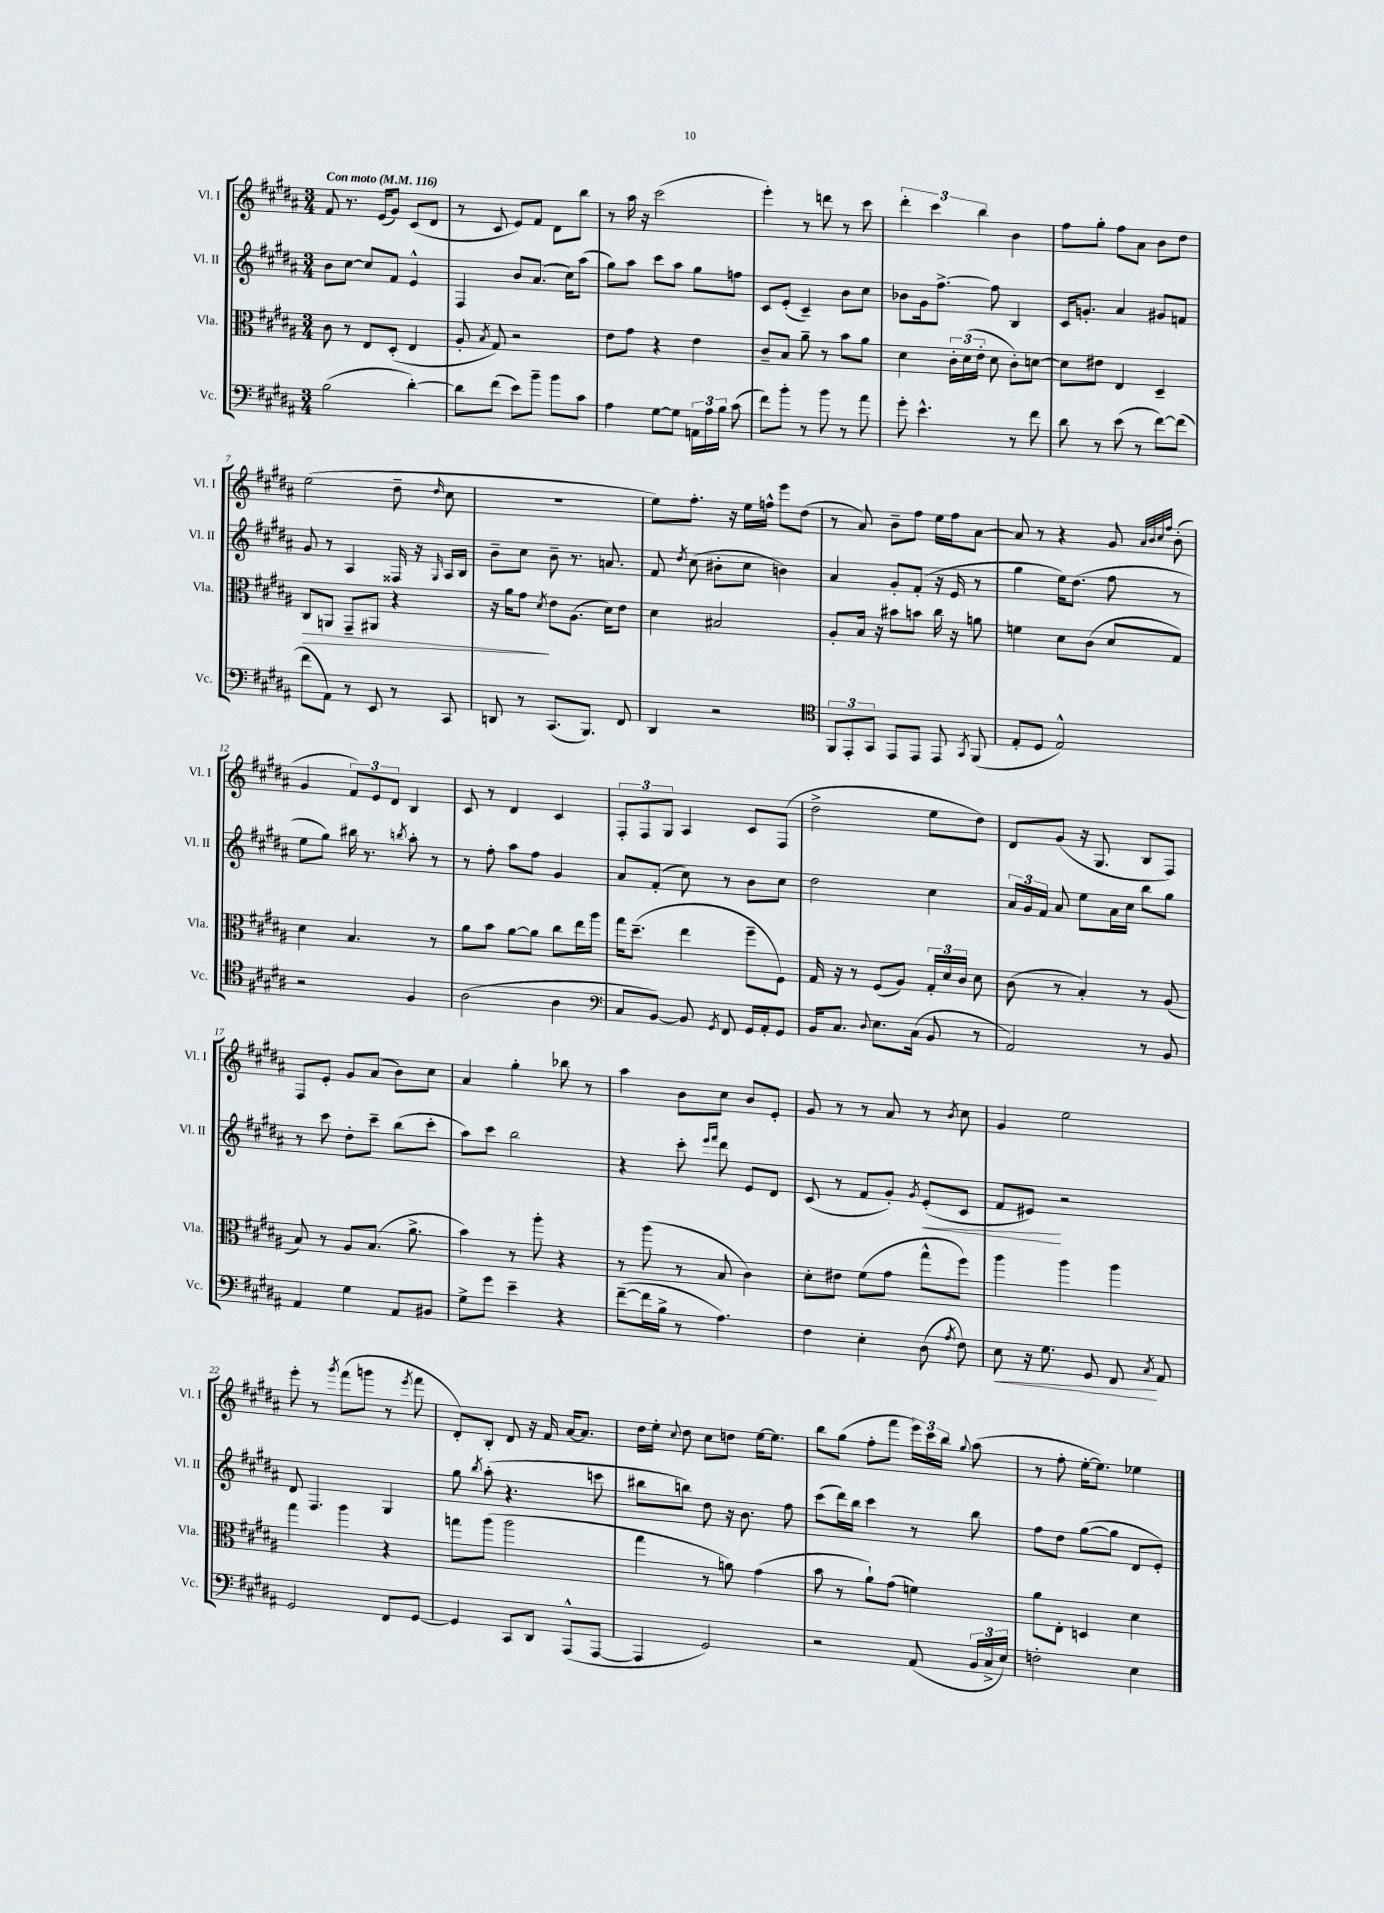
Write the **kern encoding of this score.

**kern	**dynam	**kern	**dynam	**kern	**dynam	**kern
*part4	*part4	*part3	*part3	*part2	*part2	*part1
*staff4	*staff4	*staff3	*staff3	*staff2	*staff2	*staff1
*I"Vc.	*	*I"Vla.	*	*I"Vl. II	*	*I"Vl. I
*I'Vc.	*	*I'Vla.	*	*I'Vl. II	*	*I'Vl. I
*clefF4	*	*clefC3	*	*clefG2	*	*clefG2
*k[f#c#g#d#a#]	*	*k[f#c#g#d#a#]	*	*k[f#c#g#d#a#]	*	*k[f#c#g#d#a#]
*M3/4	*	*M3/4	*	*M3/4	*	*M3/4
*MM116	*	*MM116	*	*MM116	*	*MM116
=1	=1	=1	=1	=1	=1	=1
!	!	!	!	!	!	!LO:TX:a:B:t=Con moto
(2B\	.	8c#\	.	8b\L	.	8f#/
.	.	8r	.	[8cc#\J	.	8.r
.	.	8E/L	.	8cc#/L]	.	.
.	.	.	.	.	.	(16e/KL
.	.	(8D#'/J	.	8f#/J	.	8g#/J)
[4d#'\)	.	4E/	.	4e^^/	.	(8c#/L
.	.	.	.	.	.	8d#/J
=2	=2	=2	=2	=2	=2	=2
8d#\L]	.	8A#'/	.	4F#/	.	8r
.	.	8qB/	.	.	.	.
(8f#\J	.	8G#/)	.	.	.	8c#/
8e\L)	.	2r	.	8b/L	.	8e/L)
8b~\J	.	.	.	(8.a#/J	.	8f#/J
8b\L	.	.	.	.	.	8d#\L
.	.	.	.	16cc#\KL)	.	.
8c#\J	.	.	.	(8aa#\J	.	8bb\J
=3	=3	=3	=3	=3	=3	=3
4A#\	.	8e\L	.	8gg#\L)	.	8r
.	.	8g#\J	.	8aa#\J	.	16aa#\
.	.	.	.	.	.	16r
[8G#\L	.	4r	.	8ccc#\L	.	(2ccc#\
8G#\J]	.	.	.	8aa#\J	.	.
24AAn\LL	.	4e\	.	8gg#\L	.	.
24A#\	.	.	.	.	.	.
24B\JJ	.	.	.	.	.	.
(8c#\	.	.	.	8ffn\J	.	.
=4	=4	=4	=4	=4	=4	=4
8f#\L)	.	8c#~/L	.	8c#/L	.	4eee'\)
8b'\J	.	8B/J	.	(8e'/J	.	.
8r	.	8a#~\	.	4c#~/)	.	8r
8b\	.	8r	.	.	.	8dddn\
8r	.	8b\L	.	8b\L	.	8r
8a#\	.	8a#\J	.	8cc#\J	.	8ccc#\
=5	=5	=5	=5	=5	=5	=5
8g#'\	.	4d#\	.	8b-X\L	.	6ddd#'\
4.e^^\	.	.	.	16g#\k	.	.
.	.	.	.	.	.	6ccc#\
.	.	.	.	[8.ff#^\J	.	.
.	.	24c#'\LL	.	.	.	.
.	.	(24d#\	.	.	.	.
.	.	24e'\JJ	.	.	.	6bb\
.	.	8d#\	.	8ff#\]	.	.
8r	.	8c#'\L)	.	4B/	.	4b\
8f#\	.	[8dn\J	.	.	.	.
=6	=6	=6	=6	=6	=6	=6
8d#\	.	8d\L]	.	16c#/KL	.	8ff#\L
.	.	.	.	8.gn'/J	.	.
8r	.	8e#X\J	.	.	.	8gg#'\J
(8e\	.	4E/	.	4a#/	.	8ff#\L
8r	.	.	.	.	.	8a#\J
[8f#\L)	.	4D#~/	.	8g#X/L	.	8b\L
(8f#\J]	.	.	.	8fn/J	.	8dd#\J
!!LO:LB:g=z
=7	=7	=7	=7	=7	=7	=7
!	!	!	!LO:HP:b	!	!	!
8f#\L	.	8C#/L	>	8g#/	.	(2ee\
8AA#\J)	.	8AAn/J	.	8r	.	.
8r	.	8GG#~/L	.	4A#/	.	.
8EE/	.	8AA#X/J	.	.	.	.
8r	.	4r	.	16F##X/	.	8dd#~\
.	.	.	.	16r	.	.
.	.	.	.	16qqG#/	.	16qqdd#/
8CC#/	.	.	.	16A#/LL	.	8cc#\
.	.	.	.	16B/JJ	.	.
=8	=8	=8	=8	=8	=8	=8
8DDn/	.	16r	.	8b~\L	.	2.r
.	.	16a#\KL	.	.	.	.
8r	.	8g#\J	.	8cc#\J	.	.
.	.	8qd#/	.	.	.	.
(8.CC#/L	.	8e\L	]	8b~\	.	.
.	.	(8.A#\J	.	8.r	.	.
8.BBB/J)	.	.	.	.	.	.
.	.	16d#\KL)	.	8.an/	.	.
8FF#/	.	8e\J	.	.	.	.
=9	=9	=9	=9	=9	=9	=9
4DD#/	.	4d#\	.	8f#/	.	8ee\L)
.	.	.	.	8qdd#/	.	.
.	.	.	.	(8cc#\	.	8.ff#'\J
2r	.	2B#X/	.	8b#X'\L	.	.
.	.	.	.	.	.	16r
.	.	.	.	8cc#\J	.	16ee\LL
.	.	.	.	.	.	16ffn^^\JJ
.	.	.	.	4bn\)	.	8eee\L
.	.	.	.	.	.	(8dd#\J
=10	=10	=10	=10	=10	=10	=10
*clefC4	*	*	*	*	*	*
12FF#/L	.	8A#'/L	.	4a#/	.	8r
12EE'/	.	.	.	.	.	.
.	.	16B/Jk	.	.	.	8a#/)
12GG#/J	.	.	.	.	.	.
.	.	16r	.	.	.	.
8EE/L	.	8b#X\L	.	8g#'/L	.	8b~\L
8EE/J	.	8bn\J	.	(8f#'/J	.	8ff#\J
8EE/	.	16cc#\	.	16r	.	16ee\LL
.	.	16r	.	16e/	.	16ff#\J
8qGG#/	.	.	.	.	.	.
(8FF#/	.	8an\	.	8r	.	[8a#\J
=11	=11	=11	=11	=11	=11	=11
8E'/L	.	4fn\	.	4gg#\	.	8a#/]
8D#/J	.	.	.	.	.	8r
2E^^/)	.	8d#\L	.	16ee\KL)	.	4r
.	.	.	.	(8.dd#\J	.	.
.	.	(8c#\J	.	.	.	.
.	.	8d#/L	.	8ff#\	.	8g#/
.	.	.	.	.	.	32qqa#/LLL
.	.	.	.	.	.	32qqb/
.	.	.	.	.	.	32qqcc#/
.	.	.	.	.	.	32qqff#/JJJ
.	.	8G#/J)	.	8r	.	(8b'\
!!LO:LB:g=z
=12	=12	=12	=12	=12	=12	=12
2r	.	4d#\	.	8ee\L	.	4g#/
.	.	.	.	8gg#\J)	.	.
.	.	4.B/	.	16bb#X\	.	12f#/L)
.	.	.	.	8.r	.	.
.	.	.	.	.	.	12e/
.	.	.	.	.	.	12d#/J
.	.	.	.	8qbbn/	.	.
4F#/	.	.	.	8aa#'\	.	4B/
.	.	8r	.	8r	.	.
=13	=13	=13	=13	=13	=13	=13
(2A#\	.	8a#\L	.	8r	.	8c#/
.	.	8b\J	.	8ff#'\	.	8r
.	.	[8a#\L	.	8aa#\L	.	4d#/
.	.	8a#\J]	.	8ff#\J	.	.
4A#\	.	8cc#\L	.	4g#/	.	4c#/
.	.	16ee\L	.	.	.	.
.	.	16aa#\JJ	.	.	.	.
=14	=14	=14	=14	=14	=14	=14
*clefF4	*	*	*	*	*	*
8C#/L	.	16gg#\KL	.	8a#/L	.	12F#'/L
.	.	(8.dd#~\J	.	.	.	.
.	.	.	.	.	.	12F#/
[8BB/J)	.	.	.	(8f#'/J	.	.
.	.	.	.	.	.	12G#/J
8BB/]	.	4ee\	.	8cc#\)	.	4A#/
8qGG#/	.	.	.	.	.	.
8FF#/	.	.	.	8r	.	.
16GG#/LL	.	8ff#~\L	.	8b\L	.	8c#/L
16AA#'/J	.	.	.	.	.	.
8GG#/J	.	8F#\J)	.	8cc#\J	.	(8F#/J
=15	=15	=15	=15	=15	=15	=15
16BB/KL	.	16G#/	.	2dd#\	.	2dd#^\
8.C#/J	.	16r	.	.	.	.
.	.	8r	.	.	.	.
8qqD#/	.	.	.	.	.	.
8.E\L	.	(8F#/L	.	.	.	.
.	.	8A#/J)	.	.	.	.
(16C#\Jk	.	.	.	.	.	.
8BB/	.	24G#'/LL	.	4cc#\	.	8ee\L
.	.	24d#/	.	.	.	.
.	.	24c#/JJ	.	.	.	.
8r	.	8d#\	.	.	.	8dd#\J)
=16	=16	=16	=16	=16	=16	=16
2AA#/)	.	(8c#\	.	24a#/LL	.	8d#/L
.	.	.	.	24g#/	.	.
.	.	.	.	24f#/JJ	.	.
.	.	8r	.	8a#/	.	(8g#/J
.	.	4B'/)	.	8ee\L	.	16r
.	.	.	.	.	.	8.G#/
.	.	.	.	16a#\L	.	.
.	.	.	.	16cc#\JJ	.	.
8r	.	8r	.	8bb\L	.	8B/L
8BB/	.	(8A#/	.	8gg#\J	.	8F#/J)
!!LO:LB:g=z
=17	=17	=17	=17	=17	=17	=17
4AA#/	.	8B/)	.	8r	.	8F#/L
.	.	8r	.	8ccc#\	.	8e'/J
4G#\	.	8A#/L	.	8dd#'\L	.	8g#/L
.	.	(8.B/J	.	8ccc#~\J	.	(8a#/J
8AA#/L	.	.	.	(8bb\L	.	8b\L)
.	.	8.a#^\	.	.	.	.
8BB#X/J	.	.	.	8ccc#'\J	.	8cc#\J
=18	=18	=18	=18	=18	=18	=18
8G#^\L	.	4b\)	.	8aa#\L)	.	4a#/
8g#\J	.	.	.	8ccc#\J	.	.
4e~\	.	8r	.	2bb\	.	4gg#'\
.	.	8aa#'\	.	.	.	.
4r	.	4r	.	.	.	8bb-X\
.	.	.	.	.	.	8r
=19	=19	=19	=19	=19	=19	=19
([8f#~\L	.	8r	.	4r	.	4aa#\
16f#\L]	.	(8aa#\	.	.	.	.
16B^\JJ	.	.	.	.	.	.
8r	.	8r	.	8ccc#'\	.	8b\L
.	.	.	.	16qqeee/LL	.	.
.	.	.	.	16qqfff#/JJ	.	.
4.A#\)	.	8B/	.	8ddd#\	.	8cc#\J
.	.	4c#\)	.	8e/L	.	8b/L
.	.	.	.	8d#/J	.	8e'/J
=20	=20	=20	=20	=20	=20	=20
4F#\	.	8d#'\L	.	(8c#/	.	8g#/
.	.	8e#X\J	.	8r	.	8r
4E'\	.	(8f#\L	.	8f#/L	.	8r
.	.	8g#\J	.	8g#'/J)	.	8a#/
.	.	.	.	8qg#/	.	.
!	!	!	!	!	!LO:HP:b	!
(8D#\	.	8gg#^^\L	.	(8e'/L	<	8r
8qA#/	.	.	.	.	.	8qb/
8F#\)	.	8ff#\J)	.	8c#/J	.	8cc#\
=21	=21	=21	=21	=21	=21	=21
!	!LO:HP:b	!	!	!	!	!
8E\	<	4aa#\	.	8f#/L	.	4g#/
16r	.	.	.	8e#X/J)	.	.
8.G#\	.	.	.	.	.	.
.	.	4aa#\	.	2r	[	2ee\
8GG#/	.	.	.	.	.	.
8FF#/	.	4aa#\	.	.	.	.
8qC#/	.	.	.	.	.	.
8AA#/	[	.	.	.	.	.
!!LO:LB:g=z
=22	=22	=22	=22	=22	=22	=22
2GG#/	.	4gg#\	.	8d#/	.	8eee'\
.	.	.	.	4.F#/	.	8r
.	.	.	.	.	.	8qggg#/
.	.	4aa#\	.	.	.	(8fff#\L
.	.	.	.	.	.	8gggn\J
8FF#/L	.	4r	.	4G#/	.	8r
.	.	.	.	.	.	8qeee/
[8GG#/J	.	.	.	.	.	8fff#\
=23	=23	=23	=23	=23	=23	=23
4GG#/]	.	8ggn\L	.	8gg#\	.	8d#'/L)
.	.	.	.	8qbb/	.	.
.	.	(8aa#\J	.	(8aa#'\	.	8B'/J
8CC#/L	.	2aa#\	.	4.r	.	8d#/
8DD#/J	.	.	.	.	.	16r
.	.	.	.	.	.	16f#/
(8AAA#^^/L	.	.	.	.	.	[16a#/KL
.	.	.	.	.	.	8.a#/J]
[8AAA#/J	.	.	.	8cccn\	.	.
=24	=24	=24	=24	=24	=24	=24
4AAA#/]	.	4gg#\	.	8bb#X\L	.	16dd#\LL
.	.	.	.	.	.	16ee'\JJ
.	.	.	.	.	.	8qqcc#/
.	.	.	.	8bbn\J)	.	8dd#\
2GG#/)	.	8r	.	8dd#\	.	8cc#\L
.	.	8an\)	.	16r	.	8ddn\J
.	.	.	.	8.b\	.	.
.	.	(4g#\	.	.	.	[16ee\KL
.	.	.	.	.	.	8.ee\J]
.	.	.	.	8ff#\	.	.
=25	=25	=25	=25	=25	=25	=25
2r	.	8b\	.	(8ccc#\L	.	8bb\L
.	.	8r	.	16ddd#\L)	.	(8gg#\J
.	.	.	.	16bb\JJ	.	.
.	.	8a#`\L)	.	4ccc#\	.	8ff#'\L
.	.	(8g#\J	.	.	.	8fff#\J
(8AA#/	.	4fn\)	.	8r	.	24eee\LL)
.	.	.	.	.	.	24ccc#\
.	.	.	.	.	.	24bb\JJ
.	.	.	.	.	.	8qqgg#/
24BB/LL	.	.	.	8bb\	.	(8aa#\
24C#^/	.	.	.	.	.	.
24E/JJ)	.	.	.	.	.	.
=26	=26	=26	=26	=26	=26	=26
2Fn'\	.	8a#\L	.	8ff#\L	.	8r
.	.	8E'\J	.	8dd#\J	.	8ff#'\
.	.	4Dn/	.	([8gg#\L	.	[16ee'\KL
.	.	.	.	.	.	8.ee\J])
.	.	.	.	8gg#\J]	.	.
4E\	.	4d#\	.	8d#/L	.	4ee-X\
.	.	.	.	8e'/J)	.	.
==	==	==	==	==	==	==
*-	*-	*-	*-	*-	*-	*-
